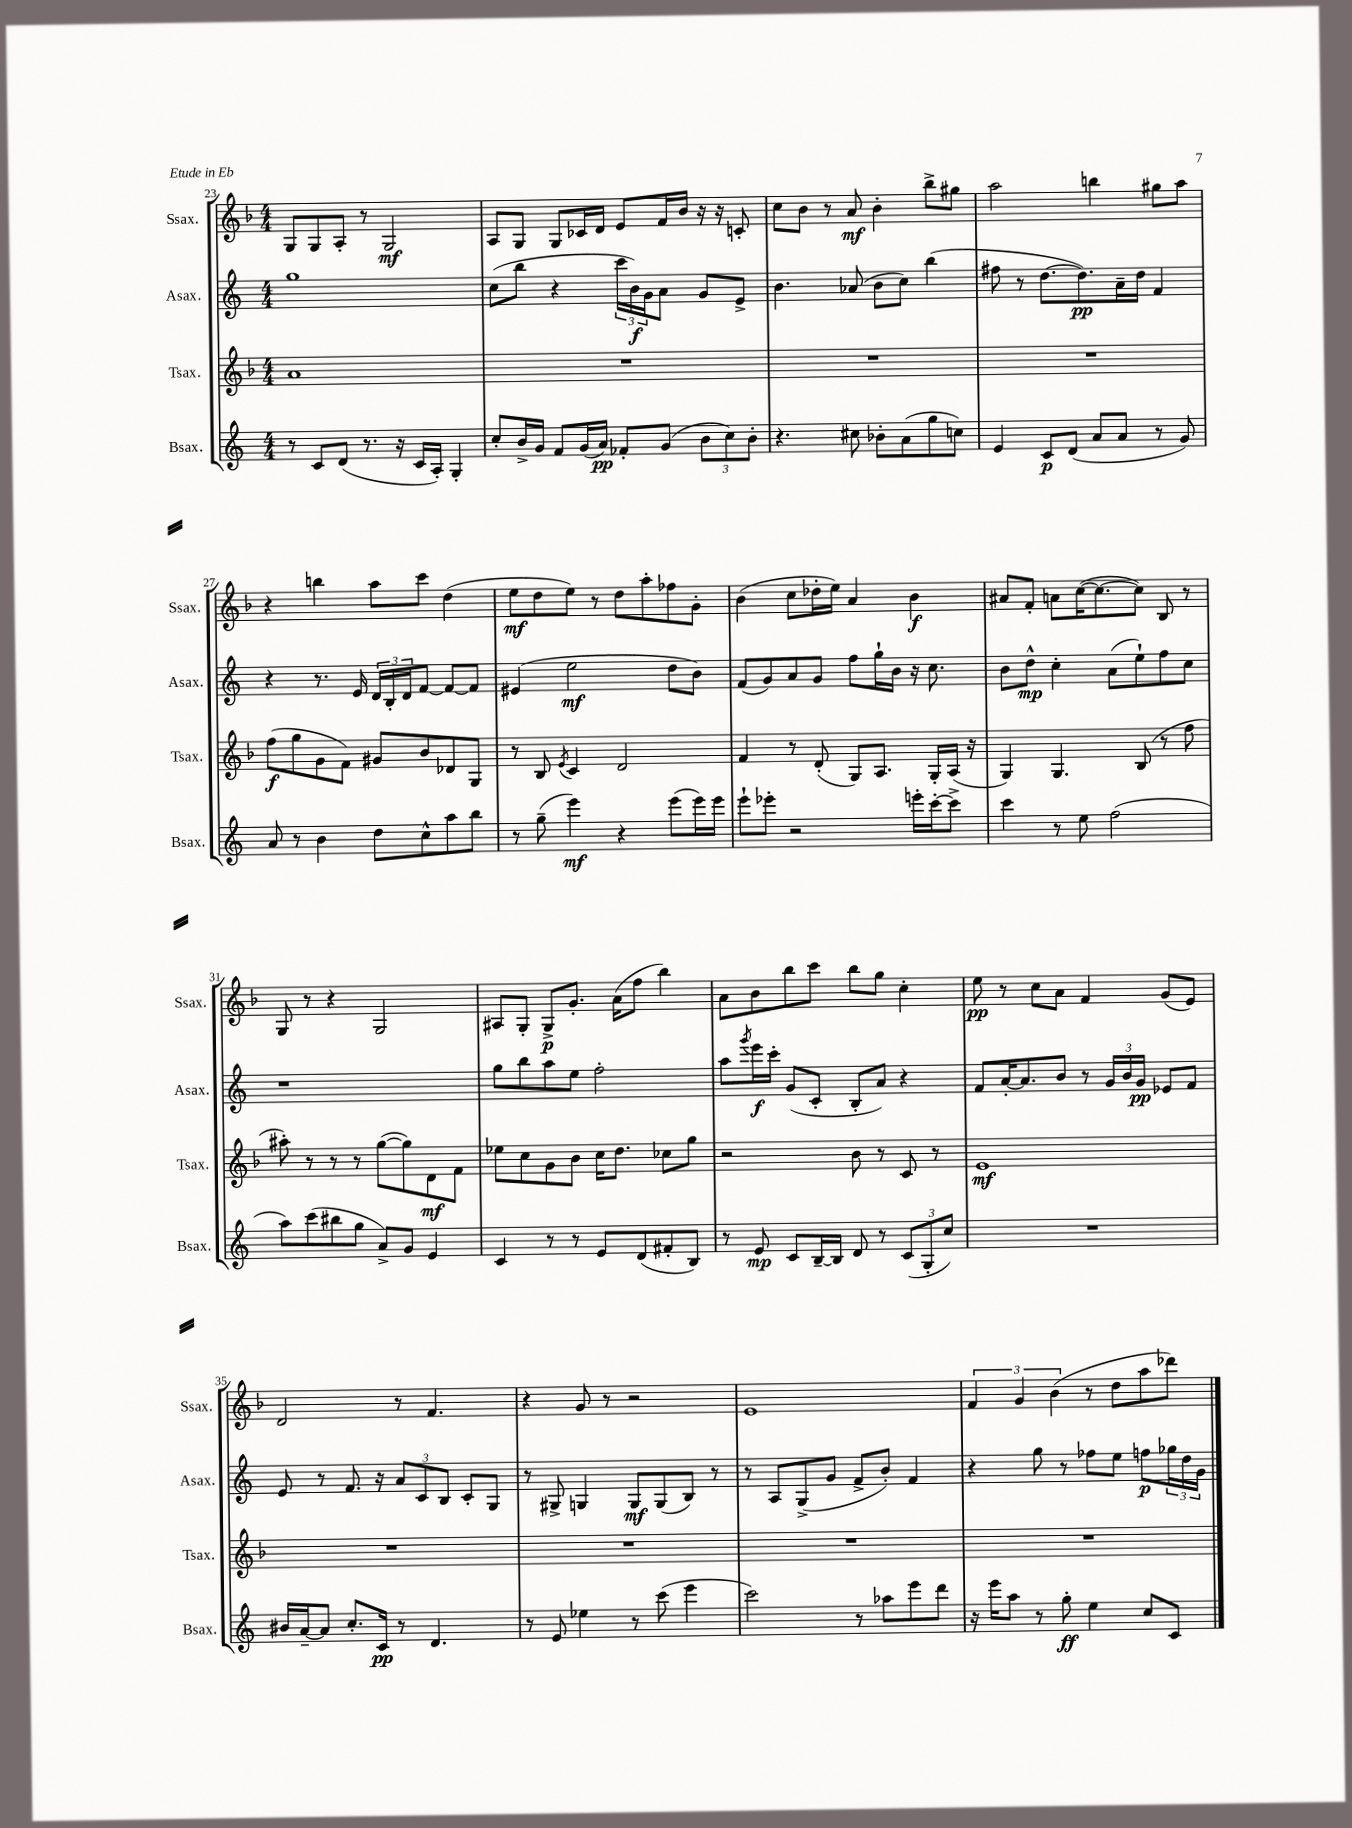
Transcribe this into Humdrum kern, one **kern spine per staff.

**kern	**dynam	**kern	**dynam	**kern	**dynam	**kern	**dynam
*part4	*part4	*part3	*part3	*part2	*part2	*part1	*part1
*staff4	*staff4	*staff3	*staff3	*staff2	*staff2	*staff1	*staff1
*I"Bsax.	*	*I"Tsax.	*	*I"Asax.	*	*I"Ssax.	*
*I'Bsax.	*	*I'Tsax.	*	*I'Asax.	*	*I'Ssax.	*
*clefG2	*	*clefG2	*	*clefG2	*	*clefG2	*
*k[]	*	*k[b-]	*	*k[]	*	*k[b-]	*
*M4/4	*	*M4/4	*	*M4/4	*	*M4/4	*
=23	=23	=23	=23	=23	=23	=23	=23
8r	.	1a	.	1gg	.	8G/L	.
8c/L	.	.	.	.	.	8G/	.
(8d/J	.	.	.	.	.	8A'/J	.
8.r	.	.	.	.	.	8r	.
.	.	.	.	.	.	2G/	mf
16r	.	.	.	.	.	.	.
16c/LL	.	.	.	.	.	.	.
16A'/JJ)	.	.	.	.	.	.	.
4G'/	.	.	.	.	.	.	.
=24	=24	=24	=24	=24	=24	=24	=24
8cc'/L	.	1r	.	(8cc\L	.	8A/L	.
16b^/L	.	.	.	8bb\J	.	8G/J	.
16g/JJ	.	.	.	.	.	.	.
8f/L	.	.	.	4r	.	8G/L	.
(16g/L	.	.	.	.	.	16c-X/L	.
16a/JJ)	pp	.	.	.	.	16d/JJ	.
8f-X'/L	.	.	.	24ccc\LL	.	8e/L	.
.	.	.	.	24b\)	f	.	.
.	.	.	.	24g\J	.	.	.
(8g/J	.	.	.	8a\J	.	16f/L	.
.	.	.	.	.	.	16b-/JJ	.
12b\L	.	.	.	8g/L	.	16r	.
.	.	.	.	.	.	16r	.
12cc\)	.	.	.	.	.	.	.
.	.	.	.	8e^/J	.	8cn'/	.
12b'\J	.	.	.	.	.	.	.
=25	=25	=25	=25	=25	=25	=25	=25
4.r	.	1r	.	4.b\	.	8cc\L	.
.	.	.	.	.	.	8b-\J	.
.	.	.	.	.	.	8r	.
8cc#X\	.	.	.	(8a-X/	.	8a/	mf
8b-X'\L	.	.	.	8b\L	.	4b-'\	.
(8a\	.	.	.	8cc\J)	.	.	.
8gg\	.	.	.	(4bb\	.	8bb-^\L	.
8ccn\J)	.	.	.	.	.	8gg#X\J	.
=26	=26	=26	=26	=26	=26	=26	=26
4e/	.	1r	.	8ff#X\	.	2aa\	.
.	.	.	.	8r	.	.	.
8c/L	p	.	.	[8.dd\L	.	.	.
(8d/J	.	.	.	.	.	.	.
.	.	.	.	8.dd\])	pp	.	.
8a/L	.	.	.	.	.	4bbn\	.
8a/J	.	.	.	16a~\L	.	.	.
.	.	.	.	16dd\JJ	.	.	.
8r	.	.	.	4f/	.	8gg#X\L	.
8g/)	.	.	.	.	.	8aa\J	.
!!LO:LB:g=z
=27	=27	=27	=27	=27	=27	=27	=27
8a/	.	(8ff\L	f	4r	.	4r	.
8r	.	8gg\	.	.	.	.	.
4b\	.	8g\	.	8.r	.	4bbn\	.
.	.	8f\J)	.	.	.	.	.
.	.	.	.	16e/	.	.	.
8dd\L	.	8g#X/L	.	24d/LL	.	8aa\L	.
.	.	.	.	24B'/	.	.	.
.	.	.	.	24d/J	.	.	.
8cc^^\	.	8b-/	.	[8f/J	.	8ccc\J	.
8aa\	.	8d-X/	.	8f/L_	.	(4dd\	.
8bb\J	.	8G/J	.	8f/J]	.	.	.
=28	=28	=28	=28	=28	=28	=28	=28
8r	.	8r	.	(4e#X/	.	8ee\L	mf
(8gg~\	.	8B-/	.	.	.	8dd\	.
.	.	8qe/	.	.	.	.	.
4eee\)	mf	4c/	.	2ee\	mf	8ee\J)	.
.	.	.	.	.	.	8r	.
4r	.	2d/	.	.	.	8dd\L	.
.	.	.	.	.	.	8aa'\	.
(8eee\L	.	.	.	8dd\L	.	8ff-X\	.
16eee\L)	.	.	.	8b\J)	.	8g'\J	.
16eee\JJ	.	.	.	.	.	.	.
=29	=29	=29	=29	=29	=29	=29	=29
8eee`\L	.	4f/	.	(8f/L	.	(4b-\	.
8eee-X'\J	.	.	.	8g/)	.	.	.
2r	.	8r	.	8a/	.	8cc\L	.
.	.	(8d'/	.	8g/J	.	16dd-X'\L	.
.	.	.	.	.	.	16ee\JJ)	.
.	.	8G/L)	.	8ff\L	.	4a/	.
.	.	8.A/J	.	16gg`\L	.	.	.
.	.	.	.	16b\JJ	.	.	.
16eeen'\LL	.	.	.	16r	.	4b-\	f
[16ccc'\J	.	16G'/LL	.	8.cc\	.	.	.
8ccc^\J]	.	(16A/JJ	.	.	.	.	.
.	.	16r	.	.	.	.	.
=30	=30	=30	=30	=30	=30	=30	=30
4ccc\	.	4G/)	.	8b\L	.	8a#X/L	.
.	.	.	.	8dd^^\J	mp	8f'/J	.
8r	.	4.G/	.	4cc'\	.	8an\L	.
8ee\	.	.	.	.	.	([16cc\K	.
.	.	.	.	.	.	8.cc\_	.
(2ff\	.	.	.	(8a\L	.	.	.
.	.	(8B-/	.	8ee`\)	.	8cc\J])	.
.	.	8r	.	8ff\	.	8B-/	.
.	.	8ff\	.	8cc\J	.	8r	.
!!LO:LB:g=z
=31	=31	=31	=31	=31	=31	=31	=31
8aa\L)	.	8aa#X'\)	.	1r	.	8G/	.
(8ccc\	.	8r	.	.	.	8r	.
8bb#X\	.	8r	.	.	.	4r	.
8gg\J	.	8r	.	.	.	.	.
8a^/L)	.	([8gg\L	.	.	.	2G/	.
8g/J	.	8gg\])	.	.	.	.	.
4e/	.	8d\	mf	.	.	.	.
.	.	8f\J	.	.	.	.	.
=32	=32	=32	=32	=32	=32	=32	=32
4c/	.	8ee-X\L	.	8gg\L	.	8A#X/L	.
.	.	8cc\	.	8bb\	.	8G'/J	.
8r	.	8g\	.	8aa\	.	8G^/L	p
8r	.	8b-\J	.	8ee\J	.	8.g'/J	.
8e/L	.	16cc\KL	.	2ff'\	.	.	.
.	.	8.dd\J	.	.	.	(16a\KL	.
(8d/	.	.	.	.	.	8ff\J	.
8f#X'/	.	8cc-X\L	.	.	.	4bb-\)	.
8B/J)	.	8gg\J	.	.	.	.	.
=33	=33	=33	=33	=33	=33	=33	=33
8r	.	2r	.	8aa\L	.	8a\L	.
.	.	.	.	8qggg/	.	.	.
8e/	mp	.	.	16eee\L	f	8b-\	.
.	.	.	.	16ccc'\JJ	.	.	.
8c/L	.	.	.	(8g/L	.	8bb-\	.
[16B~/L	.	.	.	8c'/J	.	8ccc\J	.
16B/JJ]	.	.	.	.	.	.	.
8d/	.	8b-\	.	8B'/L	.	8bb-\L	.
8r	.	8r	.	8a/J)	.	8gg\J	.
(12c/L	.	8c/	.	4r	.	4cc'\	.
12G'/	.	.	.	.	.	.	.
.	.	8r	.	.	.	.	.
12cc/J)	.	.	.	.	.	.	.
=34	=34	=34	=34	=34	=34	=34	=34
1r	.	1e	mf	8f/L	.	8ee\	pp
.	.	.	.	[16a'/K	.	8r	.
.	.	.	.	8.a/]	.	.	.
.	.	.	.	.	.	8cc\L	.
.	.	.	.	8b/J	.	8a\J	.
.	.	.	.	8r	.	4f/	.
.	.	.	.	24g/LL	.	.	.
.	.	.	.	24b/	.	.	.
.	.	.	.	24g/JJ	pp	.	.
.	.	.	.	8e-X/L	.	(8g/L	.
.	.	.	.	8f/J	.	8e/J)	.
!!LO:LB:g=z
=35	=35	=35	=35	=35	=35	=35	=35
16b#X/LL	.	1r	.	8e/	.	2d/	.
[16a~/J	.	.	.	.	.	.	.
8a/J]	.	.	.	8r	.	.	.
8.cc'/L	.	.	.	8.f/	.	.	.
16c/Jk	pp	.	.	16r	.	.	.
8r	.	.	.	12a/L	.	8r	.
.	.	.	.	12c/	.	.	.
4.d/	.	.	.	.	.	4.f/	.
.	.	.	.	12B/J	.	.	.
.	.	.	.	8c'/L	.	.	.
.	.	.	.	8G/J	.	.	.
=36	=36	=36	=36	=36	=36	=36	=36
8r	.	1r	.	8r	.	4r	.
8e/	.	.	.	8G#X^/	.	.	.
4ee-X\	.	.	.	4Gn/	.	8g/	.
.	.	.	.	.	.	8r	.
8r	.	.	.	8G/L	mf	2r	.
(8ccc\	.	.	.	(8G/	.	.	.
4eee\	.	.	.	8B/J)	.	.	.
.	.	.	.	8r	.	.	.
=37	=37	=37	=37	=37	=37	=37	=37
2ccc\)	.	1r	.	8r	.	1e	.
.	.	.	.	8A/L	.	.	.
.	.	.	.	(8G^/	.	.	.
.	.	.	.	8g/J	.	.	.
8r	.	.	.	8f^/L	.	.	.
8aa-X\L	.	.	.	8b'/J)	.	.	.
8eee\	.	.	.	4f/	.	.	.
8ddd\J	.	.	.	.	.	.	.
=38	=38	=38	=38	=38	=38	=38	=38
16r	.	1r	.	4r	.	6f/	.
16eee\KL	.	.	.	.	.	.	.
8aa\J	.	.	.	.	.	.	.
.	.	.	.	.	.	6g/	.
8r	.	.	.	8gg\	.	.	.
.	.	.	.	.	.	(6b-\	.
8gg'\	ff	.	.	8r	.	.	.
4ee\	.	.	.	8ff-X\L	.	8r	.
.	.	.	.	8ee\J	.	8dd\L	.
8cc/L	.	.	.	8ffn\L	p	8aa\	.
8c/J	.	.	.	24gg-X\L	.	8ddd-X\J)	.
.	.	.	.	24dd\	.	.	.
.	.	.	.	24g\JJ	.	.	.
==	==	==	==	==	==	==	==
*-	*-	*-	*-	*-	*-	*-	*-
